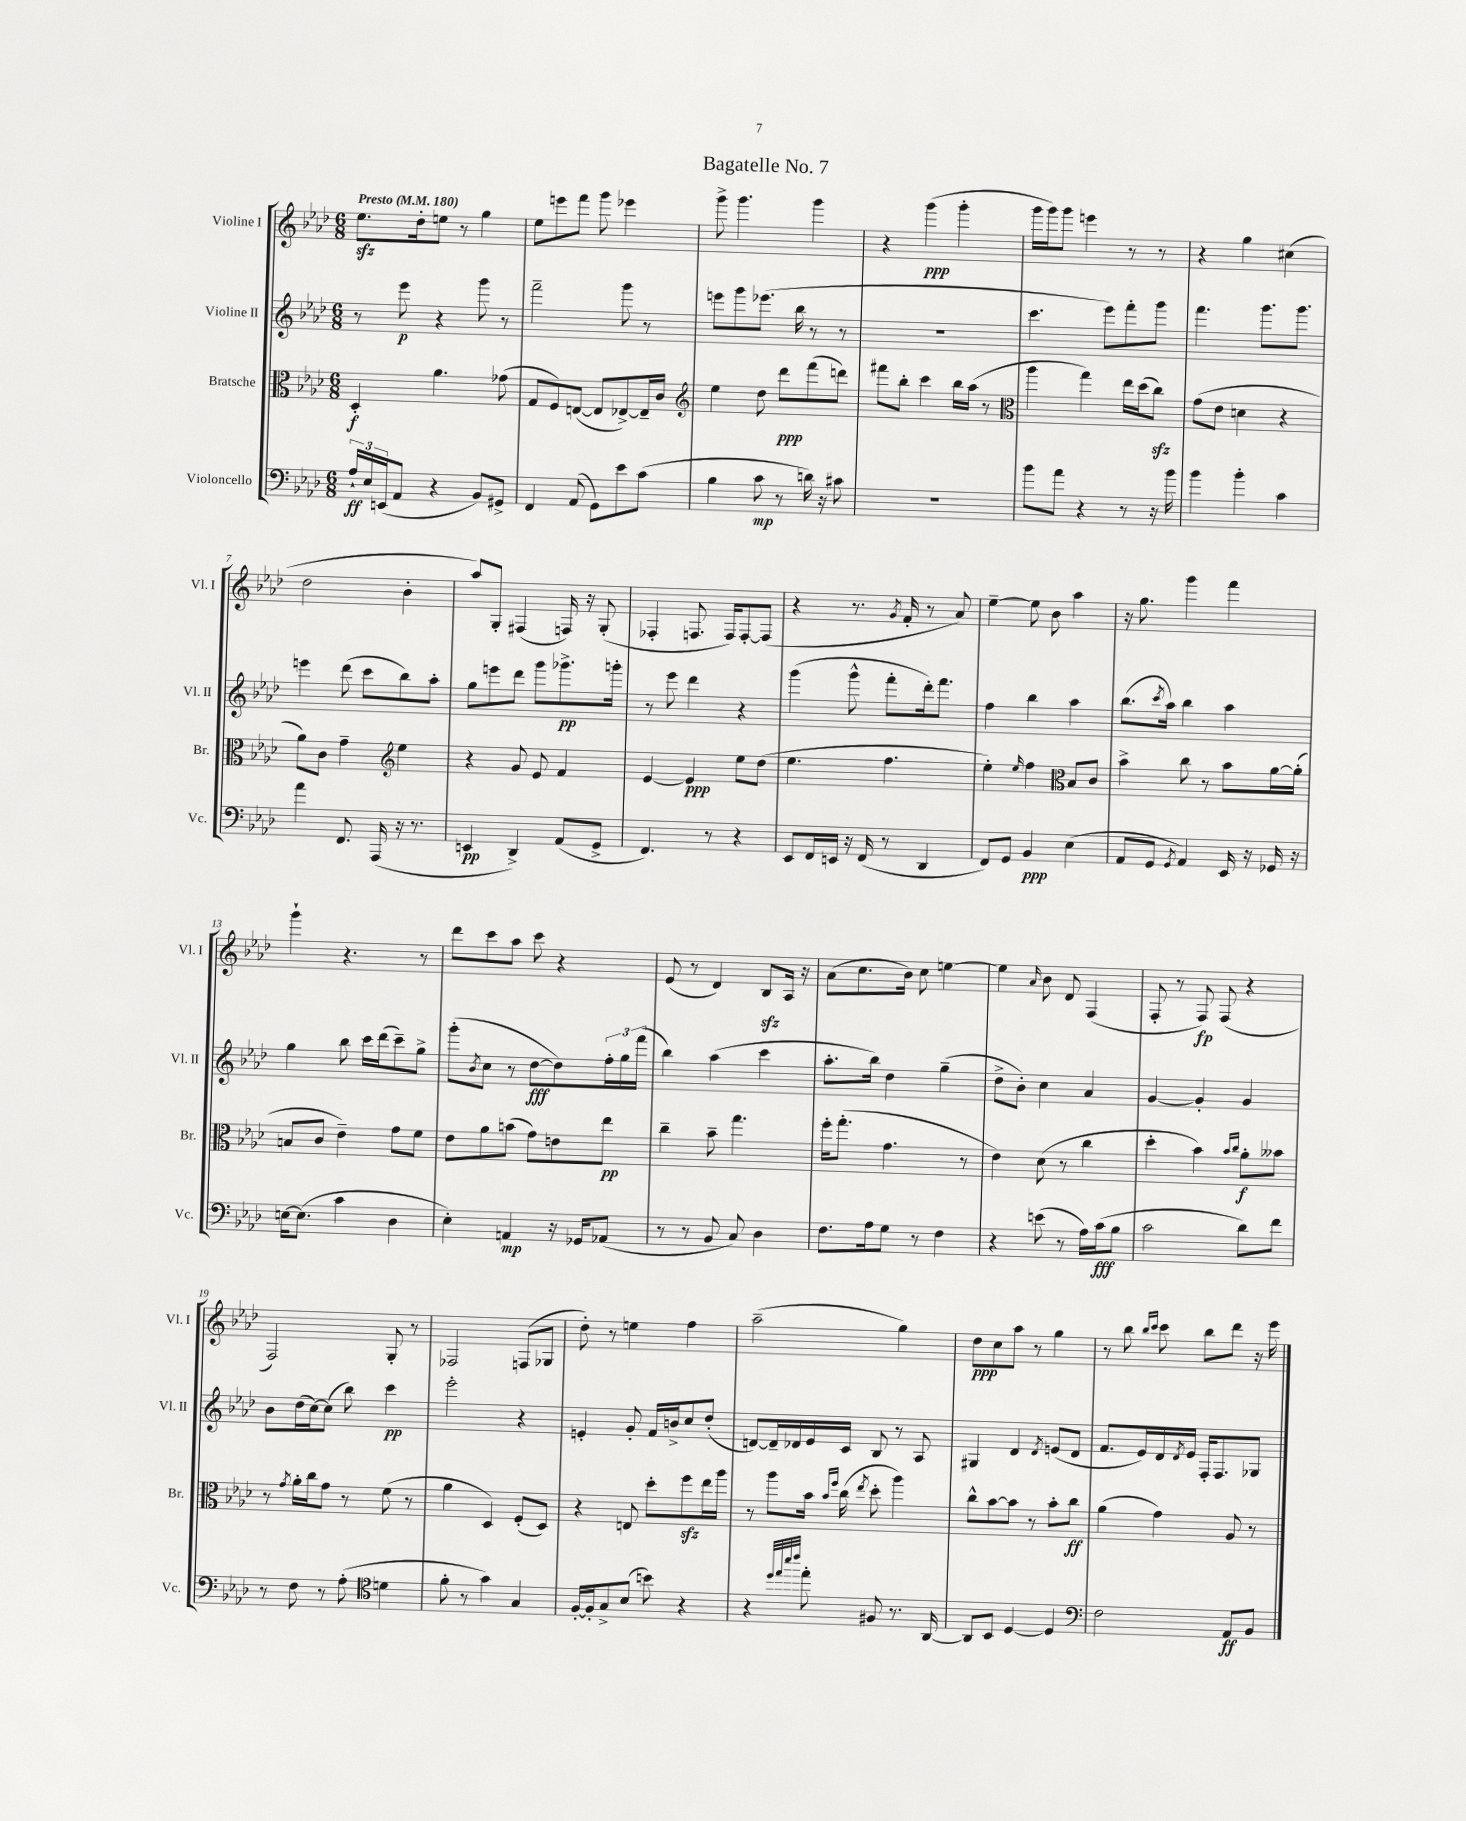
\header { title = "Bagatelle No. 7" }
<<
\new StaffGroup <<
\new Staff = "s0" \with { instrumentName = "Violine I" shortInstrumentName = "Vl. I" } {
    \clef treble \key aes \major \numericTimeSignature \time 6/8 \tempo "Presto" 4 = 180
    ees''8.\sfz des''16-. e''8 r8 g''4 |
    ees''8 e'''8 f'''8 g'''8 ees'''4 |
    g'''8-> g'''4. g'''4 |
    r4 g'''4\ppp( g'''4-. |
    g'''16 g'''16) g'''8 e'''4 r8 r8 |
    r4 g''4 cis''4( |
    des''2 bes'4-. |
    aes''8) g8-. fis4( f16) r16 g8-.( |
    fes4-. f8. f16) f8~-. f8( |
    r4 r8. \acciaccatura { g'8 } f'16-. r8 aes'8) |
    ees''4~-- ees''8 bes'8 aes''4 |
    r16 g''8. g'''4 f'''4 |
    g'''4-! r4. r8 |
    des'''8 c'''8 aes''8 c'''8 r4 |
    ees'8( r8 des'4) bes8\sfz aes16 r16 |
    aes'8( c''8. bes'16) c''8 e''4~ |
    e''4 \grace { aes'16 } bes'8 des'8 f4( |
    f8-. r8 f8\fp) f8( r4 |
    f2) g8-. r8 |
    fes2 f8( ges8 |
    des''8-.) r8 e''4 f''4 |
    aes''2--( g''4) |
    des''8\ppp c''8 aes''8 r8 g''4 |
    r8 bes''8 \grace { bes''16 c'''16 } c'''8 bes''8 des'''8 r16 ees'''16 \bar "|." |
}
\new Staff = "s1" \with { instrumentName = "Violine II" shortInstrumentName = "Vl. II" } {
    \clef treble \key aes \major \numericTimeSignature \time 6/8
    r8 ees'''8\p r4 g'''8 r8 |
    f'''2-- g'''8 r8 |
    e'''8 g'''8 ees'''8.( bes''16 r8 r8 |
    R2. |
    c'''4. ees'''8) f'''8-. g'''8 |
    f'''4. g'''8. g'''8. |
    e'''4 des'''8( c'''8 bes''8) aes''8-. |
    g''8 e'''8 des'''8 g'''8 ges'''8.->\pp g'''16-. |
    r8 ees'''8 des'''4 r4 |
    g'''4( g'''8-^ f'''8-. des'''16-.) f'''8. |
    f''4 bes''4 aes''4 |
    bes''8.( \acciaccatura { c'''8 } aes''16) bes''4 aes''4 |
    g''4 bes''8 c'''16 des'''16( c'''8--) g''8-> |
    g'''8-.( \acciaccatura { bes'8 } c''8 r8 des''8~\fff des''8) \tuplet 3/2 { f''16-. g''16 f'''16( } |
    bes''4) aes''4( c'''4 |
    aes''8.-. bes''16) des''4 g''4--( |
    des''8-> bes'8-.) c''4 aes'4 |
    g'4~ g'4-. g'4 |
    bes'8 des''16( c''16~) c''8( bes''8) c'''4\pp |
    ees'''2-. r4 |
    e'4-. g'8-. f'16 b'16-> c''8 des''8-.( |
    d'8~) d'16-- des'16 ees'16 c'16 bes8 r8 aes8 |
    gis4 des'4 \acciaccatura { des'8 } e'8( des'8 |
    f'8. ees'16) des'16 \acciaccatura { des'8 } ees'16 f16-. f8. ges8 \bar "|." |
}
\new Staff = "s2" \with { instrumentName = "Bratsche" shortInstrumentName = "Br." } {
    \clef alto \key aes \major \numericTimeSignature \time 6/8
    des4-.\f aes'4. ges'8( |
    g8 f8) e8~( e8 ees8~->) ees16-- c'16 |
    \clef treble ees''4 des''8 des'''8\ppp f'''8( d'''8) |
    fis'''8 bes''8-. c'''4 bes''16 aes''16( r8 |
    \clef alto aes''4 g''4) ees''16 des''16( c''8\sfz) |
    g'8( ees'8 d'4 r4 |
    aes'8) c'8 g'4-- \clef treble ees''4 |
    r4 g'8 ees'8 f'4 |
    ees'4~ ees'4\ppp ees''8 des''8( |
    ees''4. f''4. |
    ees''4-.) \grace { ees''16 } f''4 \clef alto bes8 c'8 |
    bes'4-> c''8 r8 bes'8 aes'16~ aes'16-.( |
    b8 c'8 ees'4--) g'8 f'8 |
    ees'8 aes'8 b'8( g'8) e'8 ees''8\pp |
    c''4-- bes'8-- g''4. |
    f''16-. g''8.-.( g'4. r8 |
    ees'4) des'8( r8 c''4 |
    des''4-. bes'4) \grace { bes'16 c''16 } aes'8-.\f beses'8 |
    r8 \acciaccatura { g'8 } aes'16-. c''16 g'8 r8 f'8( r8 |
    aes'4 des4) f8-.( des8) |
    r4 e8 des''8-. f''8\sfz ees''16 aes''16 |
    r8 aes''8 bes'16 \grace { bes'16 f''16 } c''16( \acciaccatura { ees''8 } des''8-. aes''4) |
    c''8-^ bes'8~ bes'8 r8 bes'8-. c''8\ff |
    aes'4( g'4) aes8 r8 \bar "|." |
}
\new Staff = "s3" \with { instrumentName = "Violoncello" shortInstrumentName = "Vc." } {
    \clef bass \key aes \major \numericTimeSignature \time 6/8
    \tuplet 3/2 { aes16-!\ff ees16 e,16( } aes,8 r4 bes,8) gis,8-> |
    f,4 aes,8( g,8) ees'8 c'8( |
    bes4 c'8\mp r8 d'16) r16 cis'8 |
    R2. |
    bes'8 aes'8 r4 r8 r16 bes'16 |
    bes'4 bes'4-. c'4 |
    aes'4 f,8. aes,,16( r16 r8. |
    e,4\pp des,4->) aes,8( g,8-> |
    f,4.) r8 r4 |
    ees,8 f,16 e,16 r16 f,16( r8 des,4 |
    f,8) g,8 bes,4\ppp ees4( |
    aes,8 g,8 \acciaccatura { g,8 } aes,4) ees,16 r16 ges,16 r16 |
    e16~ e8.( c'4 des4 |
    ees4-.) a,4\mp r16 ges,16 aes,8( |
    r8 r8 bes,8 c8) des4 |
    f8. aes16 g8 r8 f4 |
    r4 e'8( r8 aes16) c'16\fff( bes8 |
    c'2 des'8) f'8 |
    r8 f8 r8 aes8-.( \clef tenor d'4 |
    f'8-. r8 g'4) g4 |
    f16~-. f16-. g8-> bes8( b'8) r4 |
    r4 \grace { des''32 ees''32 bes''32 c'''32 } ees''8-. fis8 r8. aes,16~ |
    aes,8 bes,8 des4~ des4 |
    \clef bass f2 aes,8\ff bes,8 \bar "|." |
}
>>
>>
